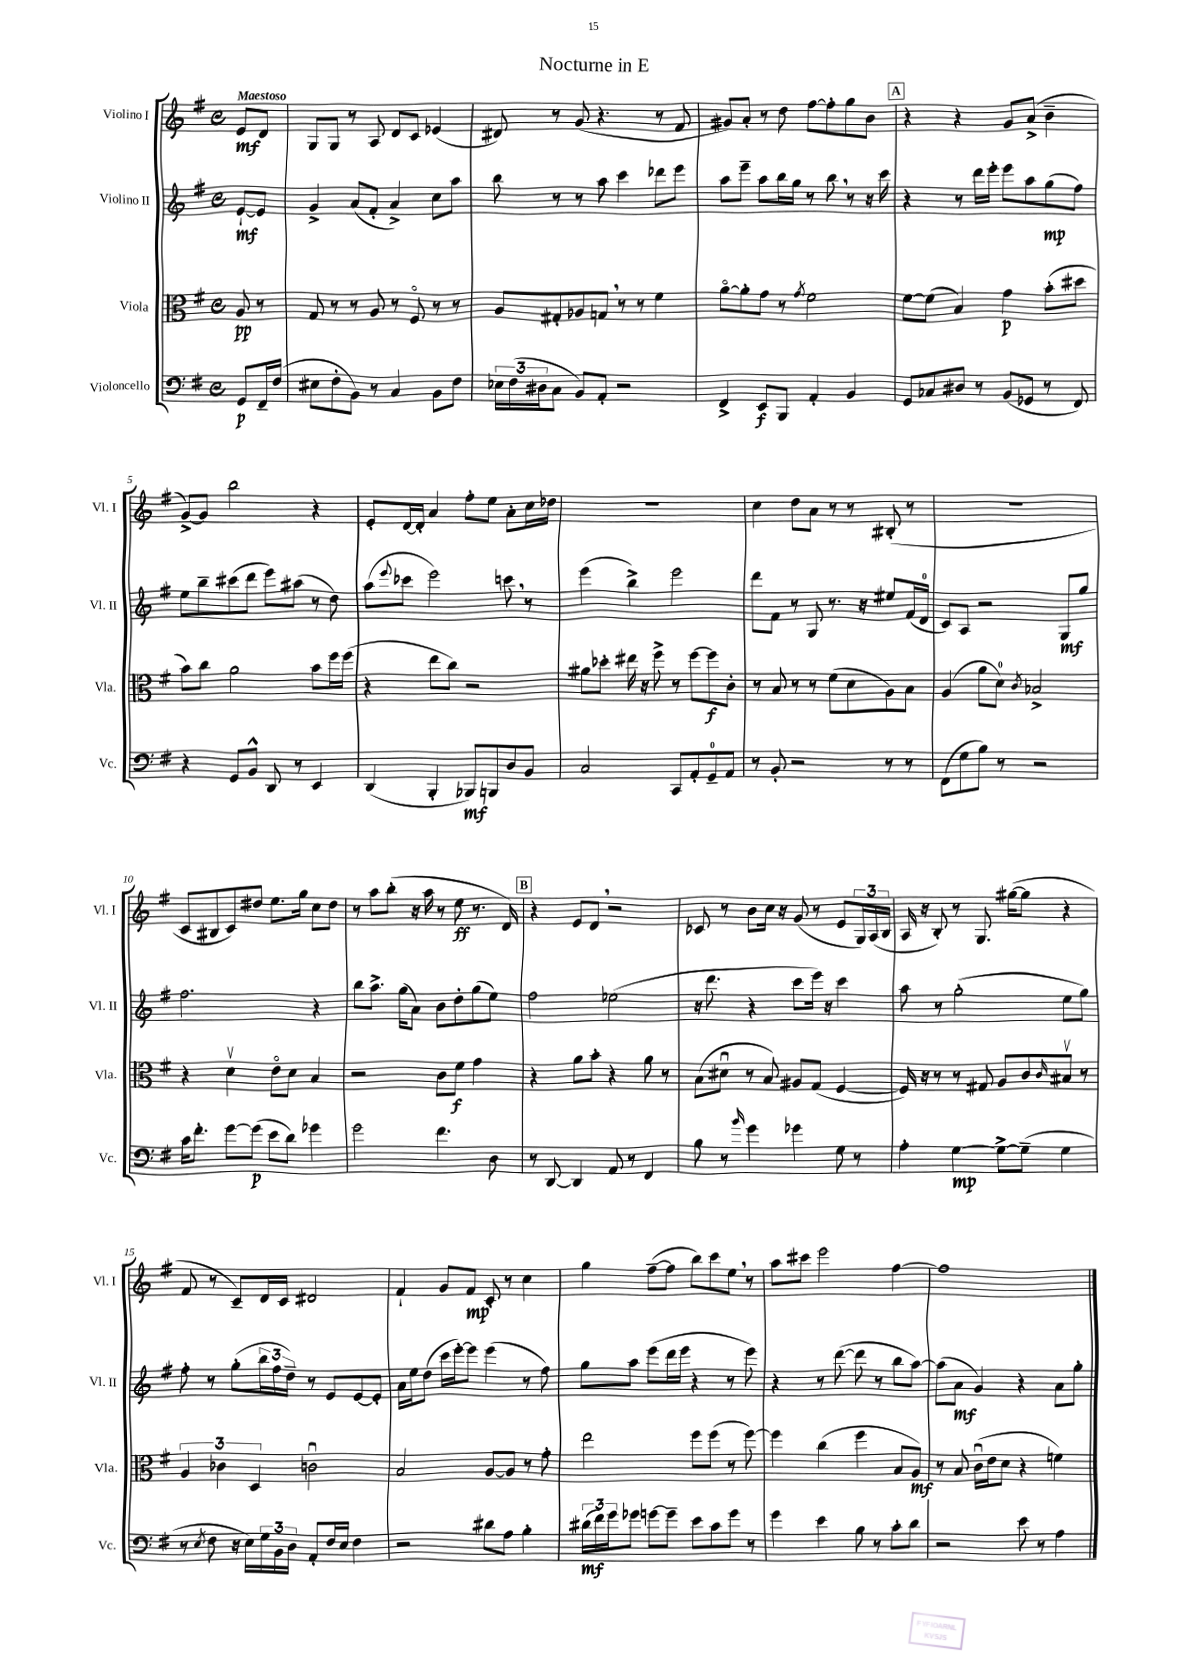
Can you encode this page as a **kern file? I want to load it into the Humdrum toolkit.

**kern	**dynam	**kern	**dynam	**kern	**dynam	**kern	**dynam
*part4	*part4	*part3	*part3	*part2	*part2	*part1	*part1
*staff4	*staff4	*staff3	*staff3	*staff2	*staff2	*staff1	*staff1
*I"Violoncello	*	*I"Viola	*	*I"Violino II	*	*I"Violino I	*
*I'Vc.	*	*I'Vla.	*	*I'Vl. II	*	*I'Vl. I	*
*clefF4	*	*clefC3	*	*clefG2	*	*clefG2	*
*k[f#]	*	*k[f#]	*	*k[f#]	*	*k[f#]	*
*M4/4	*	*M4/4	*	*M4/4	*	*M4/4	*
*met(c)	*	*met(c)	*	*met(c)	*	*met(c)	*
=	=	=	=	=	=	=	=
!	!	!	!	!	!	!LO:TX:a:B:t=Maestoso	!
8GG/L	p	8A/	pp	[8e`/L	mf	8e/L	mf
16FF#~/L	.	8r	.	8e/J]	.	8d/J	.
(16F#/JJ	.	.	.	.	.	.	.
=1	=1	=1	=1	=1	=1	=1	=1
8E#X\L	.	8G/	.	4g^/	.	8G/L	.
8F#'\	.	8r	.	.	.	8G/J	.
8BB\J)	.	8r	.	(8a/L	.	8r	.
8r	.	8A/	.	8f#'/J	.	8A/	.
4C/	.	8r	.	4a^/)	.	8d/L	.
.	.	8F#/	.	.	.	8c/J	.
8BB\L	.	8r	.	8cc\L	.	(4e-X/	.
8F#\J	.	8r	.	8aa\J	.	.	.
=2	=2	=2	=2	=2	=2	=2	=2
24E-X\LL	.	8A/L	.	8bb\	.	8d#X/)	.
(24F#\	.	.	.	.	.	.	.
24D#X\J	.	.	.	.	.	.	.
8C\J	.	8G#X'/	.	8r	.	8r	.
8BB/L)	.	8A-X/	.	8r	.	(8g/	.
8AA'/J	.	8Gn,/J	.	8aa\	.	4.r	.
2r	.	8r	.	4ccc\	.	.	.
.	.	8r	.	.	.	.	.
.	.	4f#\	.	8ddd-X\L	.	8r	.
.	.	.	.	8eee\J	.	8f#/	.
=3	=3	=3	=3	=3	=3	=3	=3
4FF#^/	.	[8a\L	.	8aa\L	.	8g#X/L)	.
.	.	8a'\]	.	8eee~\J	.	8a'/J	.
8EE/L	f	8g\J	.	8aa\L	.	8r	.
8BBB/J	.	8r	.	16bb\L	.	8dd\	.
.	.	.	.	16gg\JJ	.	.	.
.	.	8qg/	.	.	.	.	.
4AA'/	.	2f#\	.	8r	.	[8ff#\L	.
.	.	.	.	8bb,\	.	8ff#'\]	.
4BB/	.	.	.	8r	.	8gg\	.
.	.	.	.	16r	.	8b\J	.
.	.	.	.	16ccc\	.	.	.
!!LO:REH:place=s1:t=A
=4	=4	=4	=4	=4	=4	=4	=4
8GG/L	.	[8f#\L	.	4r	.	4r	.
8C-X/	.	(8f#\J]	.	.	.	.	.
8D#X/J	.	4B/)	.	8r	.	4r	.
8r	.	.	.	16ddd\LL	.	.	.
.	.	.	.	16eee'\JJ	.	.	.
(8BB/L	.	4g\	p	8eee\L	.	8g/L	.
8GG-X/J	.	.	.	8aa\	.	(8a^/J	.
8r	.	(8b'\L	.	(8gg\	mp	4b~\	.
8FF#/)	.	8dd#X\J	.	8ff#\J)	.	.	.
!!LO:LB:g=z
=5	=5	=5	=5	=5	=5	=5	=5
4r	.	8b\L)	.	8ee\L	.	[8g^/L)	.
.	.	8cc\J	.	8bb~\	.	8g/J]	.
8GG/L	.	2a\	.	(8ccc#X\	.	2bb\	.
8BB^^/J	.	.	.	8ddd\J	.	.	.
8DD/	.	.	.	8eee\L)	.	.	.
8r	.	.	.	(8aa#X\J	.	.	.
4EE/	.	8b\L	.	8r	.	4r	.
.	.	16ff#\L	.	8dd\)	.	.	.
.	.	(16ff#\JJ	.	.	.	.	.
=6	=6	=6	=6	=6	=6	=6	=6
(4DD/	.	4r	.	(8aa\L	.	8e'/L	.
.	.	.	.	8qqeee/	.	.	.
.	.	.	.	8ccc-X\J	.	[16d/L	.
.	.	.	.	.	.	16d'/JJ]	.
4BBB'/	.	8ee\L	.	2eee\)	.	4a/	.
.	.	8cc\J)	.	.	.	.	.
8BBB-X/L)	mf	2r	.	.	.	8ff#'\L	.
8BBBn/	.	.	.	.	.	8ee\J	.
8D/	.	.	.	8cccn,\	.	8a'\L	.
8BB/J	.	.	.	8r	.	16cc\L	.
.	.	.	.	.	.	16dd-X\JJ	.
=7	=7	=7	=7	=7	=7	=7	=7
2C/	.	8a#X\L	.	(4eee\	.	1r	.
.	.	8dd-X'\J	.	.	.	.	.
.	.	16ee#X\	.	4bb^\)	.	.	.
.	.	16r	.	.	.	.	.
.	.	8ff#^\	.	.	.	.	.
8CC/L	.	8r	.	2eee\	.	.	.
8AA'/	.	[8ff#\L	.	.	.	.	.
8GG~/	.	8ff#\]	f	.	.	.	.
8AA/J	.	8c'\J	.	.	.	.	.
=8	=8	=8	=8	=8	=8	=8	=8
8r	.	8r	.	8ddd\L	.	4cc\	.
8BB'/	.	8B/	.	8f#\J	.	.	.
2r	.	8r	.	8r	.	8dd\L	.
.	.	8r	.	8G/	.	8a\J	.
.	.	(8f#\L	.	8.r	.	8r	.
.	.	8d\	.	.	.	8r	.
.	.	.	.	16r	.	.	.
8r	.	8A\)	.	8ee#X/L	.	(8B#X'/	.
8r	.	8B\J	.	(16f#/L	.	8r	.
.	.	.	.	16d/JJ	.	.	.
=9	=9	=9	=9	=9	=9	=9	=9
(8FF#\L	.	(4A/	.	8c/L)	.	1r	.
8G\	.	.	.	8A/J	.	.	.
8B\J)	.	8a\L	.	2r	.	.	.
8r	.	8d\J)	.	.	.	.	.
.	.	8qc/	.	.	.	.	.
2r	.	2B-X^/	.	.	.	.	.
.	.	.	.	8G/L	mf	.	.
.	.	.	.	8gg/J	.	.	.
!!LO:LB:g=z
=10	=10	=10	=10	=10	=10	=10	=10
16c\KL	.	4r	.	2.ff#\	.	8c/L	.
8.f#'\J	.	.	.	.	.	.	.
.	.	.	.	.	.	8B#X/	.
[8g\L	.	4dv\	.	.	.	8c/)	.
(8g\J]	p	.	.	.	.	8dd#X/J	.
8e\L	.	8e\L	.	.	.	8.ee\L	.
8d\J)	.	8d\J	.	.	.	.	.
.	.	.	.	.	.	16gg\Jk	.
4g-X\	.	4B/	.	4r	.	8cc\L	.
.	.	.	.	.	.	8dd#\J	.
=11	=11	=11	=11	=11	=11	=11	=11
2g\	.	2r	.	8bb\L	.	8r	.
.	.	.	.	8.aa^\J	.	8aa\L	.
.	.	.	.	.	.	(8bb'\J	.
.	.	.	.	(16gg\KL	.	.	.
.	.	.	.	8a\J)	.	16r	.
.	.	.	.	.	.	16aa\	.
4.f#\	.	8c\L	.	8b\L	.	8r	.
.	.	8f#\J	f	8dd'\	.	8ee\	ff
.	.	4g\	.	(8gg\	.	8.r	.
8D\	.	.	.	8ee\J)	.	.	.
.	.	.	.	.	.	16d/)	.
!!LO:REH:place=s1:t=B
=12	=12	=12	=12	=12	=12	=12	=12
8r	.	4r	.	2ff#\	.	4r	.
[8DD/	.	.	.	.	.	.	.
4DD/]	.	8a\L	.	.	.	8e/L	.
.	.	8b'\J	.	.	.	8d,/J	.
8AA/	.	4r	.	(2ee-X\	.	2r	.
8r	.	.	.	.	.	.	.
4FF#/	.	8a\	.	.	.	.	.
.	.	8r	.	.	.	.	.
=13	=13	=13	=13	=13	=13	=13	=13
8B\	.	(8B\L	.	16r	.	8c-X/	.
.	.	.	.	8.ddd\	.	.	.
8r	.	8d#Xu\J	.	.	.	8r	.
16qqb/	.	.	.	.	.	.	.
4g\	.	8r	.	4r	.	8b\L	.
.	.	8B/)	.	.	.	16cc\Jk	.
.	.	.	.	.	.	16r	.
4g-X\	.	8A#X/L	.	8ccc\L	.	(8g/	.
.	.	(8G/J	.	16eee\Jk)	.	8r	.
.	.	.	.	16r	.	.	.
8G\	.	[4F#/	.	4ccc\	.	8e/L	.
8r	.	.	.	.	.	24G/L)	.
.	.	.	.	.	.	(24A/	.
.	.	.	.	.	.	24B/JJ	.
=14	=14	=14	=14	=14	=14	=14	=14
4A'\	.	16F#/])	.	8aa\	.	16A/	.
.	.	16r	.	.	.	16r	.
.	.	8r	.	8r	.	8B'/)	.
[4G\	mp	8r	.	(2gg'\	.	8r	.
.	.	8G#X/	.	.	.	8.G/	.
8G^\L_	.	8A/L	.	.	.	.	.
.	.	.	.	.	.	([16gg#X\KL	.
(8G~\J]	.	8c/	.	.	.	8gg#\J]	.
.	.	16qqc/	.	.	.	.	.
4G\	.	8B#Xv/J	.	8ee\L	.	4r	.
.	.	8r	.	8gg\J)	.	.	.
!!LO:LB:g=z
=15	=15	=15	=15	=15	=15	=15	=15
8r	.	6A/	.	8ff#'\	.	8f#/	.
8qE/	.	.	.	.	.	.	.
8F#\	.	.	.	8r	.	8r	.
.	.	6c-X\	.	.	.	.	.
16r	.	.	.	(8gg'\L	.	8c~/L)	.
16E\LL)	.	.	.	.	.	.	.
.	.	6D/	.	.	.	.	.
24G\	.	.	.	24bb\L	.	16d/L	.
24BB\	.	.	.	24ff#\	.	.	.
.	.	.	.	.	.	16c/JJ	.
24D\JJ	.	.	.	24dd~\JJ)	.	.	.
8AA'/L	.	2cnu\	.	8r	.	2d#X/	.
16F#/L	.	.	.	8e/L	.	.	.
16E/JJ	.	.	.	.	.	.	.
4F#\	.	.	.	[8e/	.	.	.
.	.	.	.	8e'/J]	.	.	.
=16	=16	=16	=16	=16	=16	=16	=16
2r	.	2B/	.	16a\LL	.	4f#`/	.
.	.	.	.	16ee\J	.	.	.
.	.	.	.	(8dd\J	.	.	.
.	.	.	.	16ccc\LL	.	8g/L	.
.	.	.	.	[16eee'\J)	.	.	.
.	.	.	.	8eee\J]	.	8f#/J	mp
8d#X\L	.	[8A/L	.	(4eee\	.	8c'/	.
8A\J	.	8A/J]	.	.	.	8r	.
4B'\	.	8r	.	8r	.	4cc\	.
.	.	8g'\	.	8ff#\)	.	.	.
=17	=17	=17	=17	=17	=17	=17	=17
(24d#X\LL	mf	2ee\	.	8gg\L	.	4gg\	.
24f#\)	.	.	.	.	.	.	.
24g\J	.	.	.	.	.	.	.
8g-X\J	.	.	.	8aa\J	.	.	.
[8gn\L	.	.	.	(8eee\L	.	([8ff#~\L	.
8g~\J]	.	.	.	16ddd\L	.	8ff#\J]	.
.	.	.	.	16eee\JJ	.	.	.
8e\L	.	8ff#\L	.	4r	.	8bb\L)	.
8c\	.	(8ff#\J	.	.	.	8ccc\	.
8g\J	.	8r	.	8r	.	8ee,\J	.
8r	.	[8ff#\)	.	8eee\)	.	8r	.
=18	=18	=18	=18	=18	=18	=18	=18
4g\	.	4ff#\]	.	4r	.	8aa\L	.
.	.	.	.	.	.	8ccc#X\J	.
4e\	.	(4cc\	.	8r	.	2eee\	.
.	.	.	.	([8ddd\	.	.	.
8B\	.	4ff#\	.	8ddd\]	.	.	.
8r	.	.	.	8r	.	.	.
8c'\L	.	8B/L	.	8bb\L	.	[4ff#\	.
8d\J	.	8A/J)	mf	[8aa\J)	.	.	.
=19	=19	=19	=19	=19	=19	=19	=19
2r	.	8r	.	(8aa\L]	.	1ff#]	.
.	.	8B/	.	8a\J	mf	.	.
.	.	(16cu\LL	.	4g/)	.	.	.
.	.	16e\J	.	.	.	.	.
.	.	8d\J	.	.	.	.	.
8e\	.	4r	.	4r	.	.	.
8r	.	.	.	.	.	.	.
4A\	.	4fn\)	.	8a\L	.	.	.
.	.	.	.	8gg'\J	.	.	.
==	==	==	==	==	==	==	==
*-	*-	*-	*-	*-	*-	*-	*-
